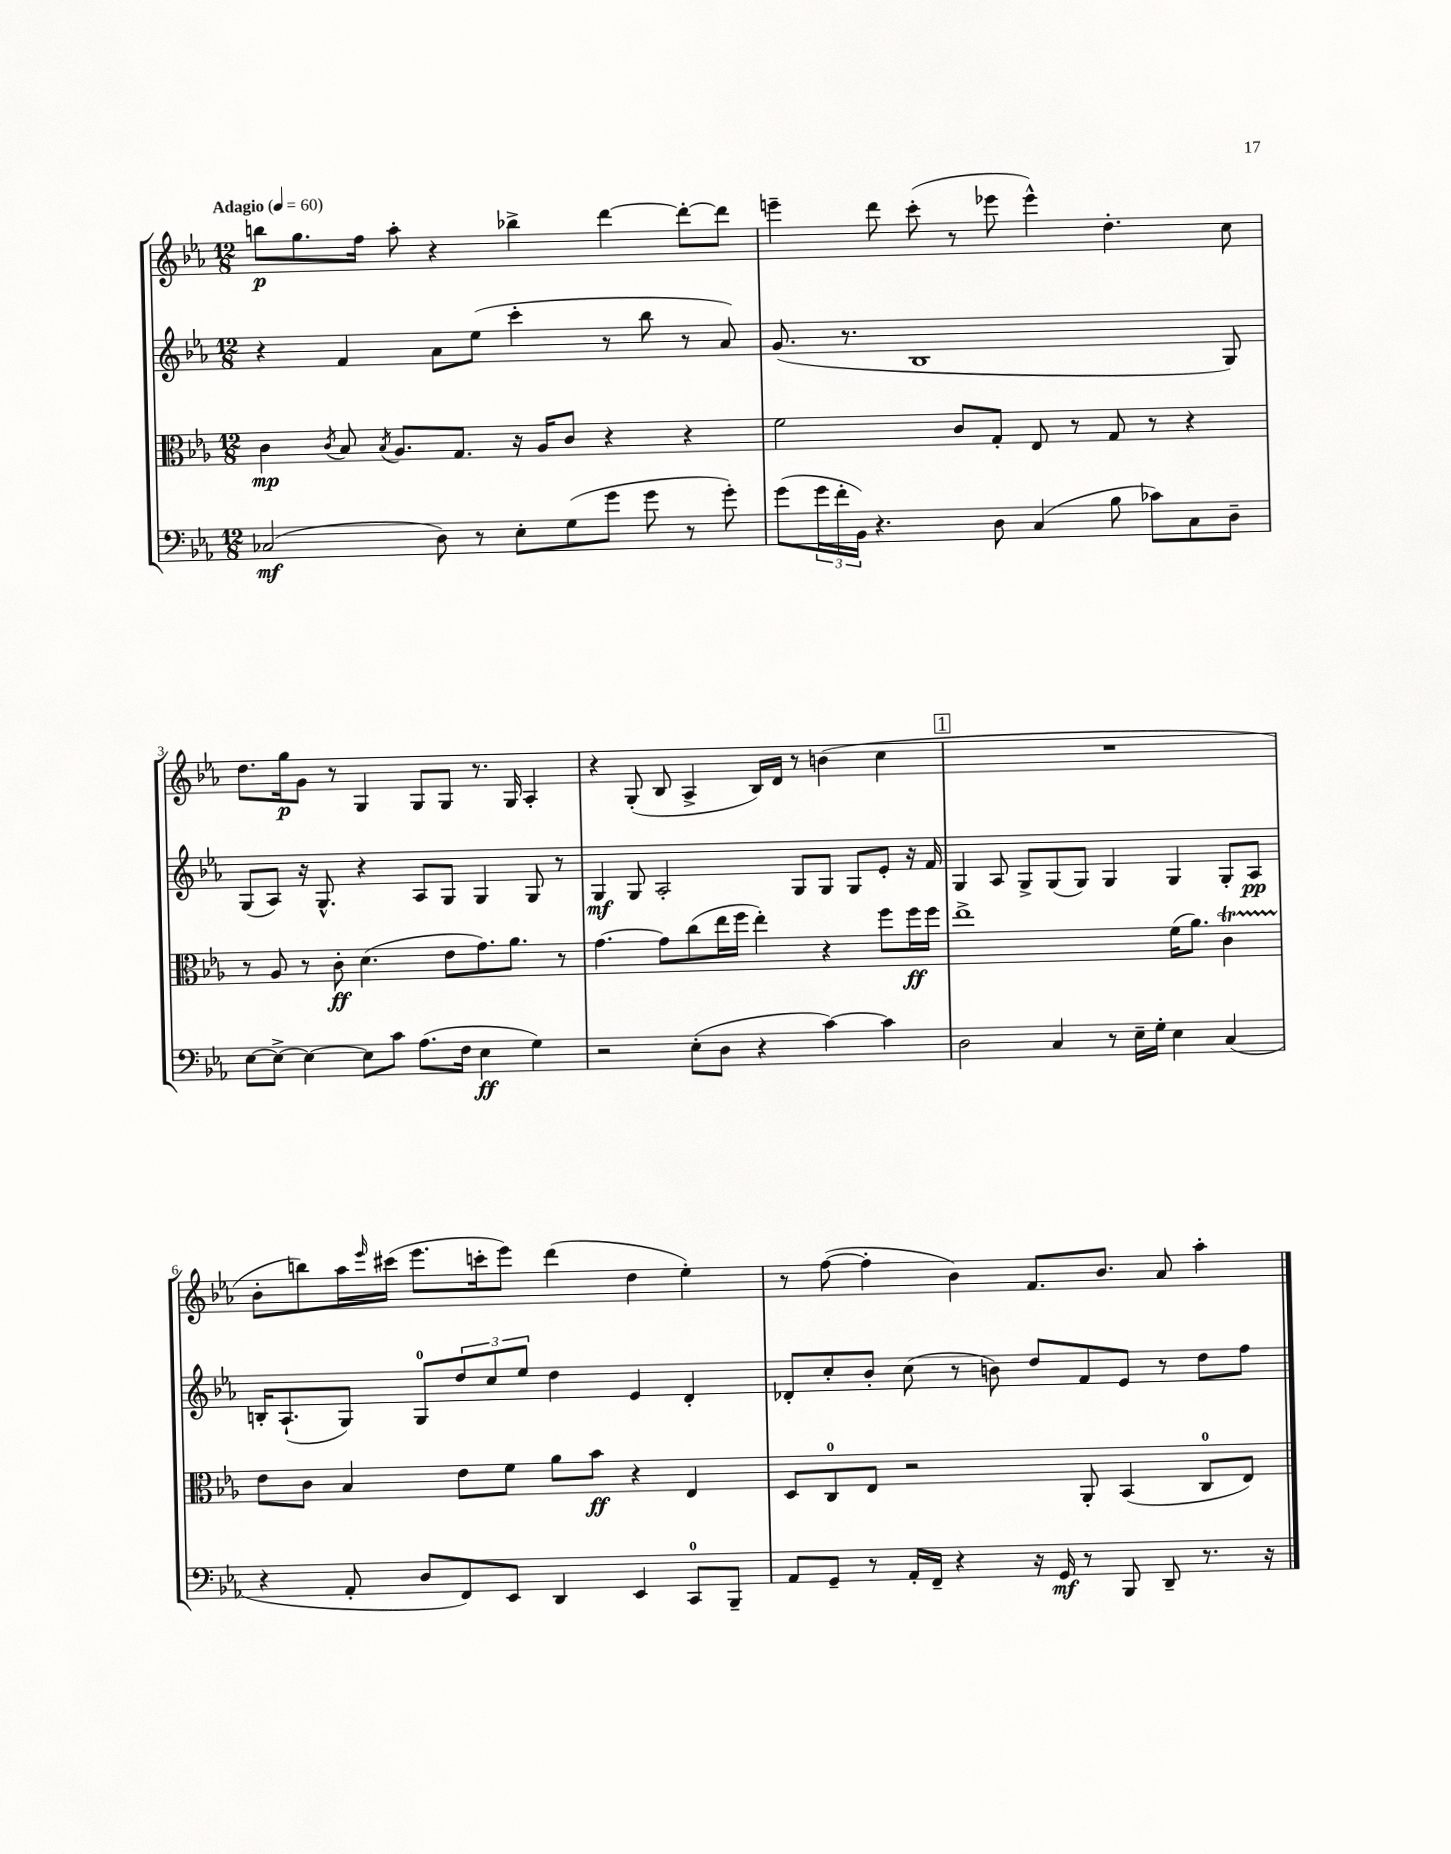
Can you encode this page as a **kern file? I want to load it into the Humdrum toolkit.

**kern	**kern	**kern	**kern
*staff4	*staff3	*staff2	*staff1
*clefF4	*clefC3	*clefG2	*clefG2
*k[b-e-a-]	*k[b-e-a-]	*k[b-e-a-]	*k[b-e-a-]
*M12/8	*M12/8	*M12/8	*M12/8
*MM60	*MM60	*MM60	*MM60
(2C-	4c	4r	8bb
.	.	.	8.gg
.	8qc	.	.
.	8B-	4f	.
.	.	.	16ff
.	8qB-	.	.
.	8.A-	.	8aa-'
8D)	.	8a-	4r
.	8.G	.	.
8r	.	(8ee-	.
8E-'	16r	4ccc'	4bb-^
.	16A-	.	.
(8G	8c	.	.
8g	4r	8r	[4ddd
8g	.	8bb-	.
8r	4r	8r	8ddd'_
8g')	.	8a-)	8ddd]
=	=	=	=
(8g	2f	(8.g	4eee~
24g	.	.	.
24f'	.	.	.
.	.	8.r	.
24BB-)	.	.	.
4.r	.	.	8ddd
.	.	1B-	(8ccc'
.	8c	.	8r
8D	8G'	.	8eee-
(4C	8E-	.	4eee-^^)
.	8r	.	.
8B-	8G	.	4.dd'
8c-)	8r	.	.
8C	4r	.	.
8D~	.	8G)	8cc
=	=	=	=
[8E-	8r	(8G	8.dd
8E-^_	8A-	8A-)	.
.	.	.	16gg
4E-_	8r	16r	8g
.	.	8.G^^	.
.	8c'	.	8r
8E-]	(4.d	4r	4G
8c	.	.	.
(8.A-	.	8A-	8G
.	8e-	8G	8G
16F	.	.	.
4E-	8.g)	4G	8.r
.	8.a-	.	16G
4G)	.	8G	4A-'
.	8r	8r	.
=	=	=	=
2r	[4.g	4G	4r
.	.	8G	(8G'
.	8g]	2A-'	8B-
(8E-'	(8cc	.	4A-^
8D	16ee-	.	.
.	16ff	.	.
4r	4ee-')	.	16B-)
.	.	.	16d
.	.	8G	8r
[4c)	4r	8G	(4b
.	.	8G	.
4c]	8ff	8e-'	4cc
.	16ff	16r	.
.	16ff	16f	.
=	=	=	=
2D	1ee-^	4G	1.r
.	.	8A-	.
.	.	8G^	.
4C	.	(8G	.
.	.	8G)	.
8r	.	4G	.
16E-~	.	.	.
16G'	.	.	.
4E-	(16f	4G	.
.	8.a-)	.	.
(4C	4c	8G'	.
.	.	8A-	.
=	=	=	=
4r	8e-	16B'	8b-'
.	.	(8.A-`	.
.	8c	.	8bb)
8AA-'	4B-	8G)	16aa-
.	.	.	16qqeee-
.	.	.	(16ccc#
8D	.	8G	8.eee-
8FF)	8e-	12dd	.
.	.	.	16ccc'
.	.	12cc	.
8EE-	8f	.	8eee-)
.	.	12ee-	.
4DD	8a-	4dd	(4ddd
.	8b-	.	.
4EE-	4r	4e-	4dd
8CC	4E-	4d'	4ee-')
8BBB-~	.	.	.
=	=	=	=
8AA-	8D	8d-'	8r
8GG~	8C	8cc'	([8ff
8r	8E-	8b-'	4ff']
16AA-'	2r	(8cc	.
16FF~	.	.	.
4r	.	8r	4b-)
.	.	8b)	.
16r	.	8dd	8.f
16GG	.	.	.
8r	8AA-'	8f	.
.	.	.	8.b-
8BBB-	(4BB-	8e-	.
8DD~	.	8r	8a-
8.r	8C	8dd	4aa-'
.	8E-)	8ff	.
16r	.	.	.
==	==	==	==
*-	*-	*-	*-
